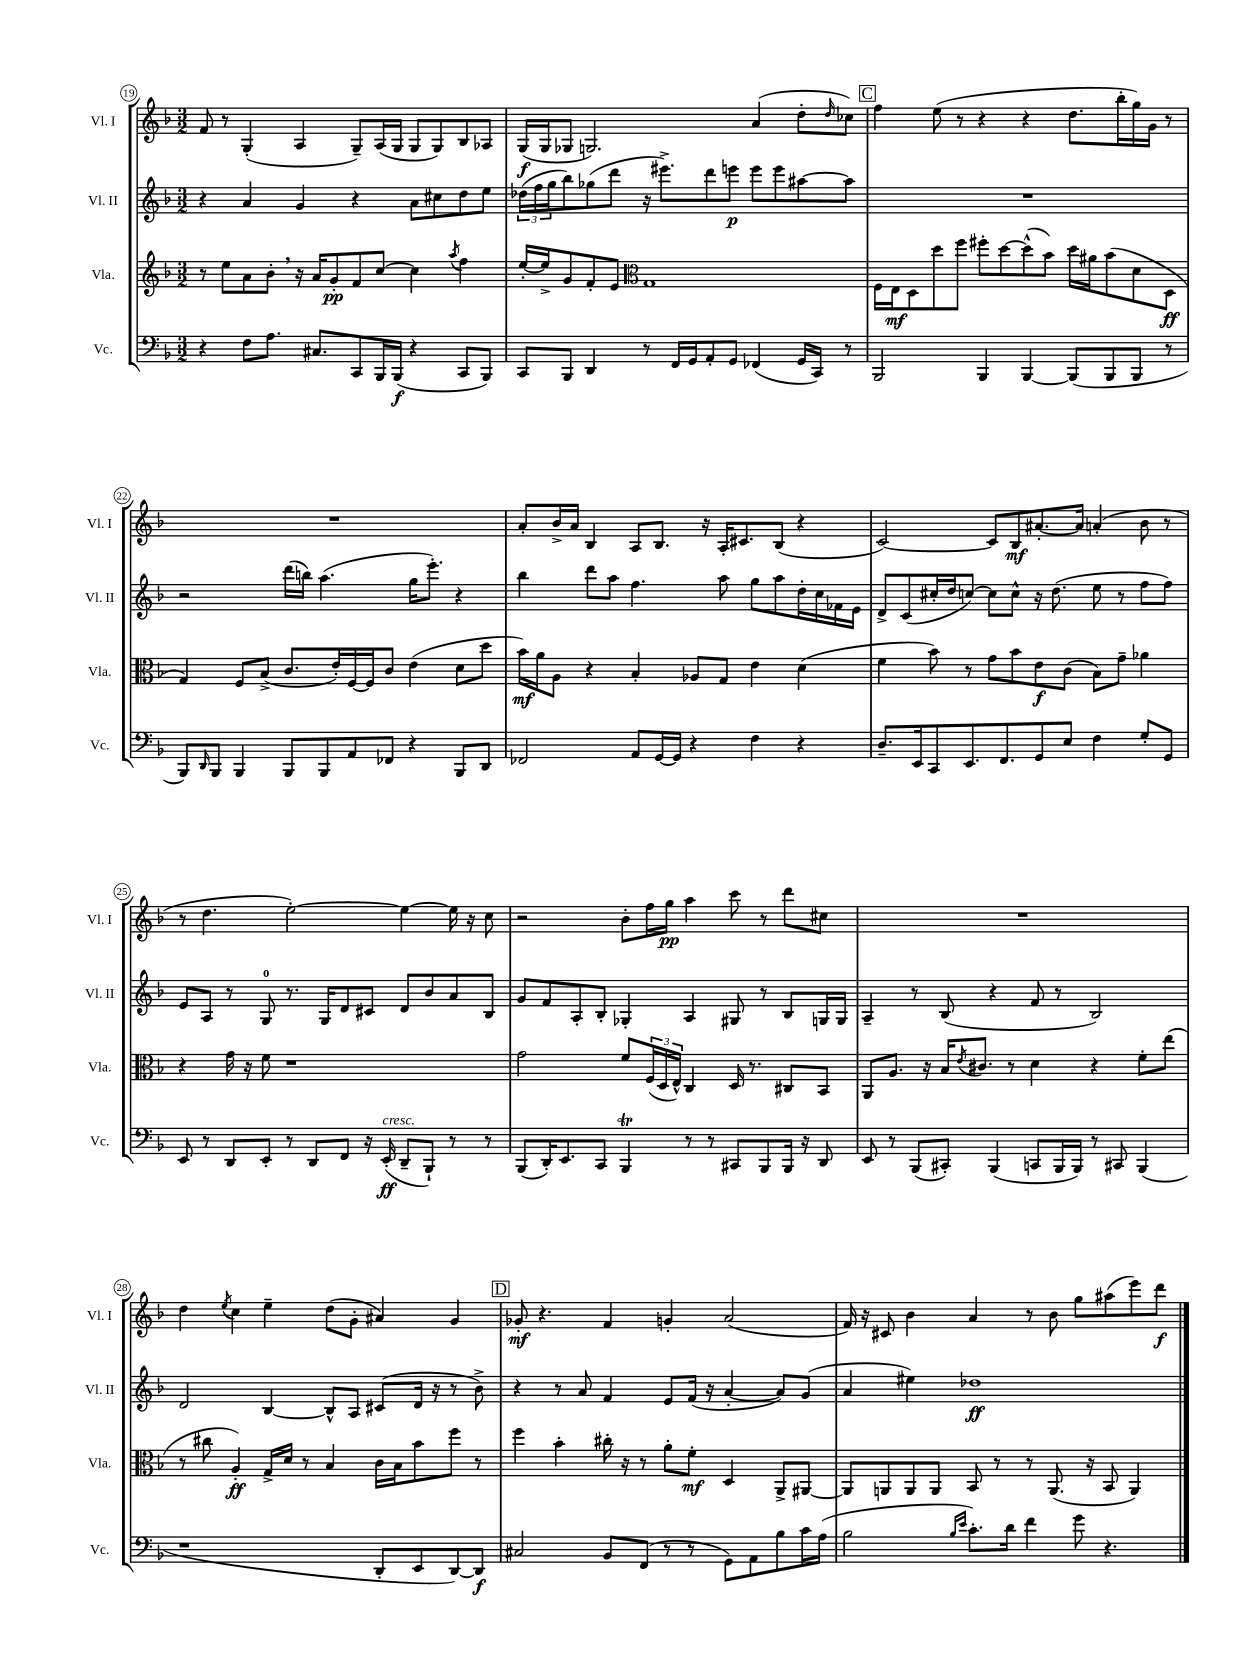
<<
\new StaffGroup <<
\new Staff = "s0" \with { instrumentName = "Vl. I" shortInstrumentName = "Vl. I" } {
    \clef treble \key f \major \numericTimeSignature \time 3/2
    f'8 r8 g4-.( a4 g8--) a16( g16 g8 g8) bes8 aes8 |
    g16\f( g16 ges8 g2.) a'4( d''8-. \grace { d''16 } ces''8) |
    \mark \markup { \box "C" } f''4 e''8( r8 r4 r4 d''8. bes''16-. g''16) g'16 r8 |
    R1. |
    a'8-. bes'16-> a'16 bes4 a8 bes8. r16 a16-. cis'8. bes8( r4 |
    c'2~) c'8 bes8\mf ais'8.~-. ais'16 a'4-.( bes'8 r8 |
    r8 d''4. e''2~-.) e''4~ e''16 r16 c''8 |
    r2 bes'8-. f''16 g''16\pp a''4 c'''8 r8 d'''8 cis''8 |
    R1. |
    d''4 \acciaccatura { e''8 } c''4 e''4-- d''8( g'8-. ais'4) g'4 |
    \mark \markup { \box "D" } ges'8-.\mf r4. f'4 g'4-. a'2( |
    f'16) r16 cis'8 bes'4 a'4 r8 bes'8 g''8 ais''8( e'''8) d'''8\f \bar "|." |
}
\new Staff = "s1" \with { instrumentName = "Vl. II" shortInstrumentName = "Vl. II" } {
    \clef treble \key f \major \numericTimeSignature \time 3/2
    r4 a'4 g'4 r4 a'8 cis''8 d''8 e''8 |
    \tuplet 3/2 { des''16( f''16 g''16 } bes''8) ges''8( d'''8 r16 eis'''8.->) d'''8 e'''8\p e'''8 e'''8 ais''8~ ais''8 |
    \mark \markup { \box "C" } R1. |
    r2 d'''16( b''16) a''4.( g''16 e'''8.-.) r4 |
    bes''4 d'''8 a''8 f''4. a''8 g''8 a''8 d''16-. c''16 fes'16 e'16 |
    d'8-> c'8( cis''16-. d''16 c''8~) c''8 c''8-^ r16 d''8.( e''8 r8 f''8 f''8) |
    e'8 a8 r8 g8-0 r8. g16 d'8 cis'8 d'8 bes'8 a'8 bes8 |
    g'8 f'8 a8-. bes8-. ges4-. a4 gis8 r8 bes8 g16 g16 |
    a4-- r8 bes8( r4 f'8 r8 bes2) |
    d'2 bes4~ bes8-^ a8 cis'8( d'16 r16 r8 bes'8->) |
    \mark \markup { \box "D" } r4 r8 a'8 f'4 e'8 f'16( r16 a'4~-. a'8) g'8( |
    a'4 eis''4) des''1\ff \bar "|." |
}
\new Staff = "s2" \with { instrumentName = "Vla." shortInstrumentName = "Vla." } {
    \clef treble \key f \major \numericTimeSignature \time 3/2
    r8 e''8 a'8 bes'8-. \breathe r16 a'16 g'8-.\pp f'8 c''8~ c''4 \acciaccatura { a''8 } f''4 |
    e''16~-. e''16-> g'8 f'8-. e'8 \clef alto g1 |
    \mark \markup { \box "C" } f16 e16\mf d8 d''8 f''8 fis''8-. d''8~ d''8-^( bes'8) d''16 ais'16 bes'8( d'8 d8\ff |
    g4) f8 bes8->( c'8. e'16-.) f16~ f16 c'8 e'4( d'8 d''8 |
    bes'16\mf) a'16 a8 r4 bes4-. aes8 g8 e'4 d'4( |
    f'4 bes'8) r8 g'8 bes'8 e'8\f c'8( bes8) g'8-- aes'4 |
    r4 g'16 r16 f'8 r1 |
    g'2 f'8 \tuplet 3/2 { f16( d16 e16-^) } c4 d16 r8. cis8 bes,8 |
    a,8 a8. r16 bes16 \acciaccatura { e'8 } cis'8. r8 d'4 r4 f'8-. e''8( |
    r8 cis''8 a4-.\ff) g16-> d'16 r8 bes4 c'16 bes16 bes'8 f''8 r8 |
    \mark \markup { \box "D" } f''4 bes'4-. cis''16-. r16 r8 a'8-. f'8-.\mf d4 a,8-> ais,8~ |
    ais,8 a,8 a,8 a,8 bes,8 r8 r8 a,8.( r16 bes,8 a,4) \bar "|." |
}
\new Staff = "s3" \with { instrumentName = "Vc." shortInstrumentName = "Vc." } {
    \clef bass \key f \major \numericTimeSignature \time 3/2
    r4 f8 a8. cis8. c,8 bes,,16 bes,,16\f( r4 c,8 bes,,8) |
    c,8 bes,,8 d,4 r8 f,16 g,16 a,8-. g,8 fes,4( g,16 c,16) r8 |
    \mark \markup { \box "C" } bes,,2 bes,,4 bes,,4~ bes,,8( bes,,8 bes,,8 r8 |
    bes,,8) \grace { d,16 } bes,,8 bes,,4 bes,,8 bes,,8 a,8 fes,8 r4 bes,,8 d,8 |
    fes,2 a,8 g,16~ g,16 r4 f4 r4 |
    d8.-- e,16 c,8 e,8. f,8. g,8 e8 f4 g8-. g,8 |
    e,8 r8 d,8 e,8-. r8 d,8 f,8 r16 e,16-.\ff^\markup { \italic "cresc." }( d,8-- bes,,8-!) r8 r8 |
    bes,,8( d,16-.) e,8. c,8 bes,,4\trill r8 r8 cis,8 bes,,8 bes,,16 r16 d,8 |
    e,8 r8 bes,,8( cis,8-.) bes,,4( c,8 bes,,16 bes,,16) r8 cis,8 bes,,4( |
    r1 d,8-. e,8 d,8~) d,8\f |
    \mark \markup { \box "D" } cis2 bes,8 f,8( r8 r8 g,8) a,8 bes8 c'16 a16( |
    bes2 \grace { bes16 e'16 } c'8.-.) d'16 f'4 g'8 r4. \bar "|." |
}
>>
>>
\layout { \context { \Score currentBarNumber = #19 \override BarNumber.stencil = #(make-stencil-circler 0.1 0.3 ly:text-interface::print) } }
